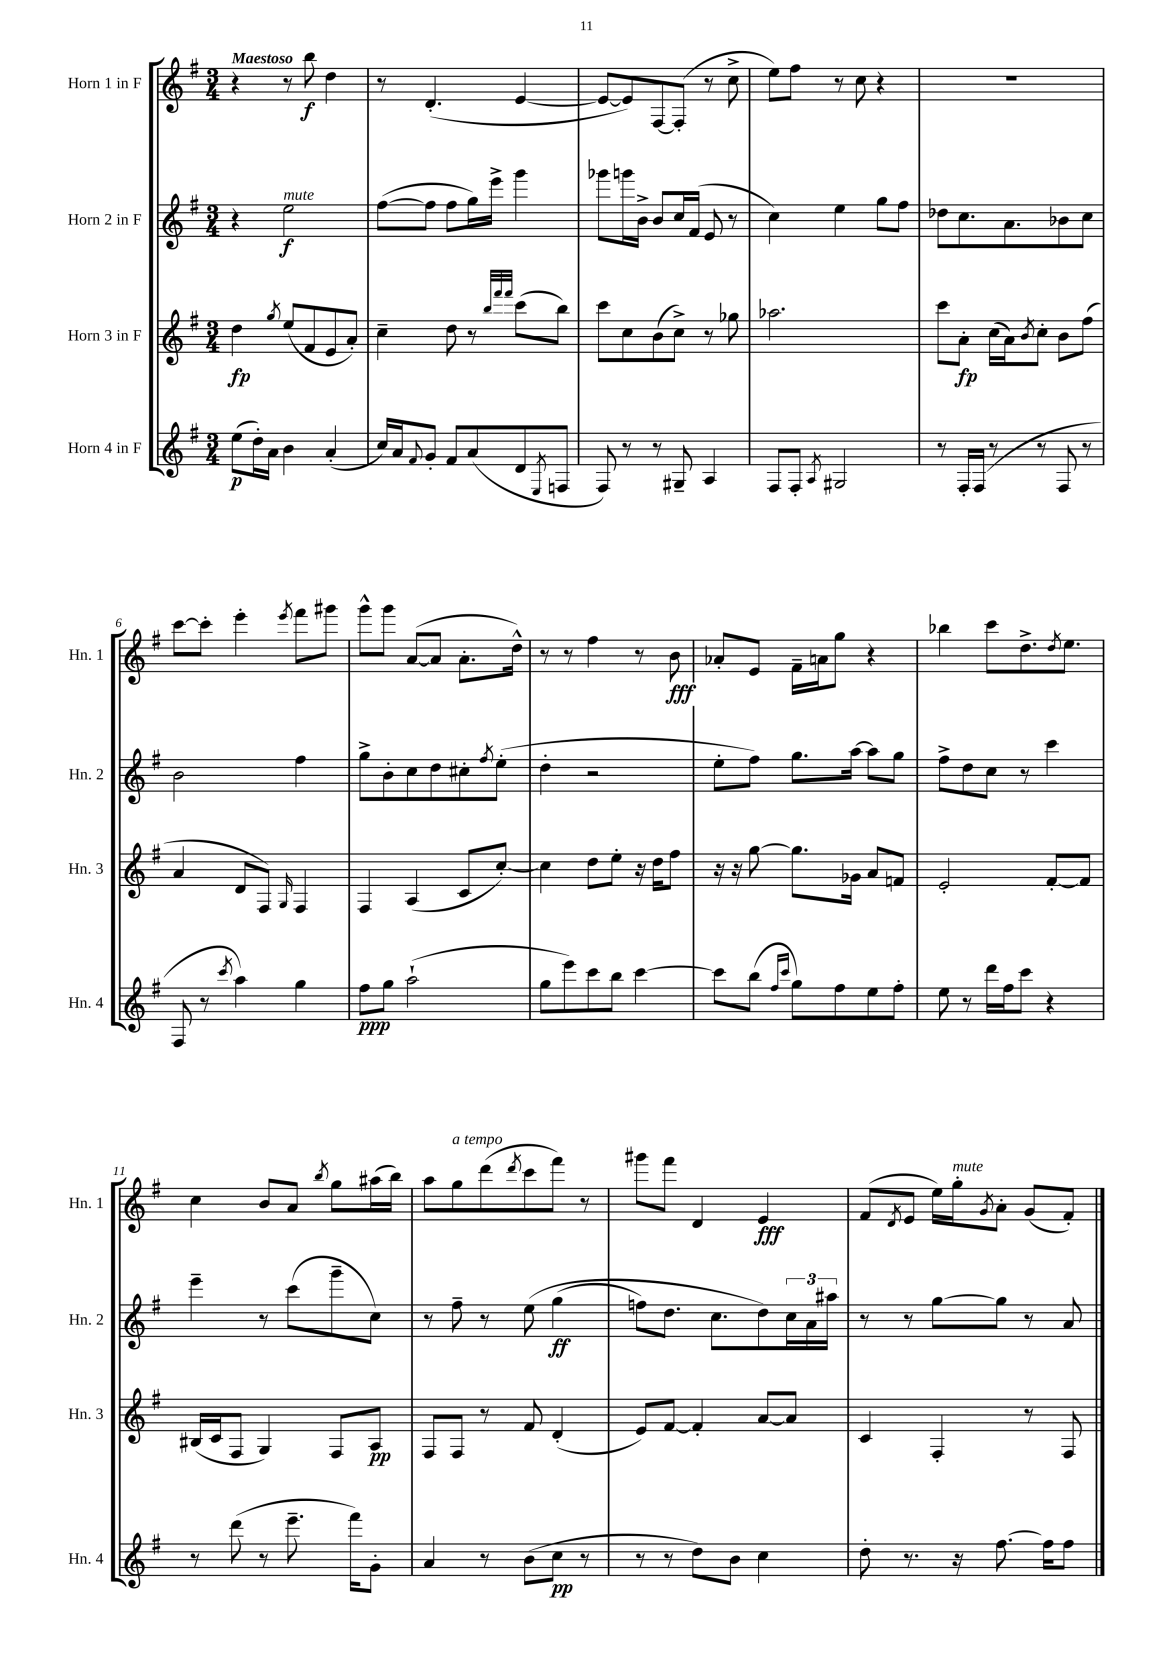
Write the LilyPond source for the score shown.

<<
\new StaffGroup <<
\new Staff = "s0" \with { instrumentName = "Horn 1 in F" shortInstrumentName = "Hn. 1" } {
    \clef treble \key g \major \numericTimeSignature \time 3/4 \tempo "Maestoso"
    r4 r8 b''8\f d''4 |
    r8 d'4.-.( e'4~ |
    e'8~ e'8) fis8~ fis8-.( r8 c''8-> |
    e''8) fis''8 r8 c''8 r4 |
    R2. |
    c'''8~ c'''8-. e'''4-. \acciaccatura { e'''8 } fis'''8 gis'''8 |
    g'''8-^ g'''8 a'8~( a'8 a'8.-. d''16-^) |
    r8 r8 fis''4 r8 b'8\fff |
    aes'8-. e'8 fis'16-- a'16 g''8 r4 |
    bes''4 c'''8 d''8.-> \acciaccatura { d''8 } e''8. |
    c''4 b'8 a'8 \acciaccatura { b''8 } g''8 ais''16( b''16) |
    a''8 g''8^\markup { \italic "a tempo" } d'''8( \acciaccatura { d'''8 } c'''8 fis'''8) r8 |
    gis'''8 fis'''8 d'4 e'4\fff |
    fis'8( \acciaccatura { d'8 } e'8 e''16) g''16-.^\markup { \italic "mute" } \acciaccatura { g'8 } a'8-. g'8( fis'8-.) \bar "|." |
}
\new Staff = "s1" \with { instrumentName = "Horn 2 in F" shortInstrumentName = "Hn. 2" } {
    \clef treble \key g \major \numericTimeSignature \time 3/4
    r4 e''2\f^\markup { \italic "mute" } |
    fis''8~( fis''8 fis''8 g''16) e'''16-> g'''4 |
    ges'''8 g'''16 b'16-> b'8 c''16 fis'16( e'8 r8 |
    c''4) e''4 g''8 fis''8 |
    des''8 c''8. a'8. bes'8 c''8 |
    b'2 fis''4 |
    g''8-> b'8-. c''8 d''8 cis''8-. \acciaccatura { fis''8 } e''8-.( |
    d''4-. r2 |
    e''8-. fis''8) g''8. a''16~ a''8 g''8 |
    fis''8-> d''8 c''8 r8 c'''4 |
    e'''4-- r8 c'''8( g'''8-- c''8) |
    r8 fis''8-- r8 e''8\( g''4\ff( |
    f''8) d''8. c''8. d''8\) \tuplet 3/2 { c''16 a'16 ais''16 } |
    r8 r8 g''8~ g''8 r8 a'8 \bar "|." |
}
\new Staff = "s2" \with { instrumentName = "Horn 3 in F" shortInstrumentName = "Hn. 3" } {
    \clef treble \key g \major \numericTimeSignature \time 3/4
    d''4\fp \acciaccatura { g''8 } e''8( fis'8 e'8 a'8-.) |
    c''4-- d''8 r8 \grace { b''32 fis'''32 fis'''32 } c'''8( b''8) |
    c'''8 c''8 b'8( c''8->) r8 ges''8 |
    aes''2. |
    c'''8 a'8-.\fp c''16( a'16) \acciaccatura { b'8 } c''8-. b'8 fis''8( |
    a'4 d'8 fis8) \grace { g16 } fis4 |
    fis4 a4( c'8 c''8~-.) |
    c''4 d''8 e''8-. r16 d''16 fis''8 |
    r16 r16 g''8~ g''8. ges'16 a'8 f'8 |
    e'2-. fis'8~-. fis'8 |
    bis16( c'16 fis8 g4) fis8 a8\pp |
    fis8 fis8 r8 fis'8 d'4-.( |
    e'8) fis'8~ fis'4-. a'8~ a'8 |
    c'4 fis4-. r8 fis8 \bar "|." |
}
\new Staff = "s3" \with { instrumentName = "Horn 4 in F" shortInstrumentName = "Hn. 4" } {
    \clef treble \key g \major \numericTimeSignature \time 3/4
    e''8\p( d''16-.) a'16 b'4 a'4-.( |
    c''16) a'16 \appoggiatura { fis'8 } g'8-. fis'8 a'8( d'8 \acciaccatura { e8 } f8 |
    fis8) r8 r8 gis8-- a4 |
    fis8 fis8-. \acciaccatura { a8 } gis2 |
    r8 fis16-. fis16( r8 r8 fis8 r8 |
    fis8 r8 \acciaccatura { c'''8 } a''4) g''4 |
    fis''8\ppp g''8 a''2-!( |
    g''8 e'''8) c'''8 b''8 c'''4~ |
    c'''8 b''8( \grace { fis''16 c'''16 } g''8) fis''8 e''8 fis''8-. |
    e''8 r8 d'''16 fis''16 c'''8 r4 |
    r8 d'''8( r8 e'''8.-- fis'''16) g'8-. |
    a'4 r8 b'8( c''8\pp r8 |
    r8 r8 d''8) b'8 c''4 |
    d''8-. r8. r16 fis''8.~ fis''16 fis''8 \bar "|." |
}
>>
>>
